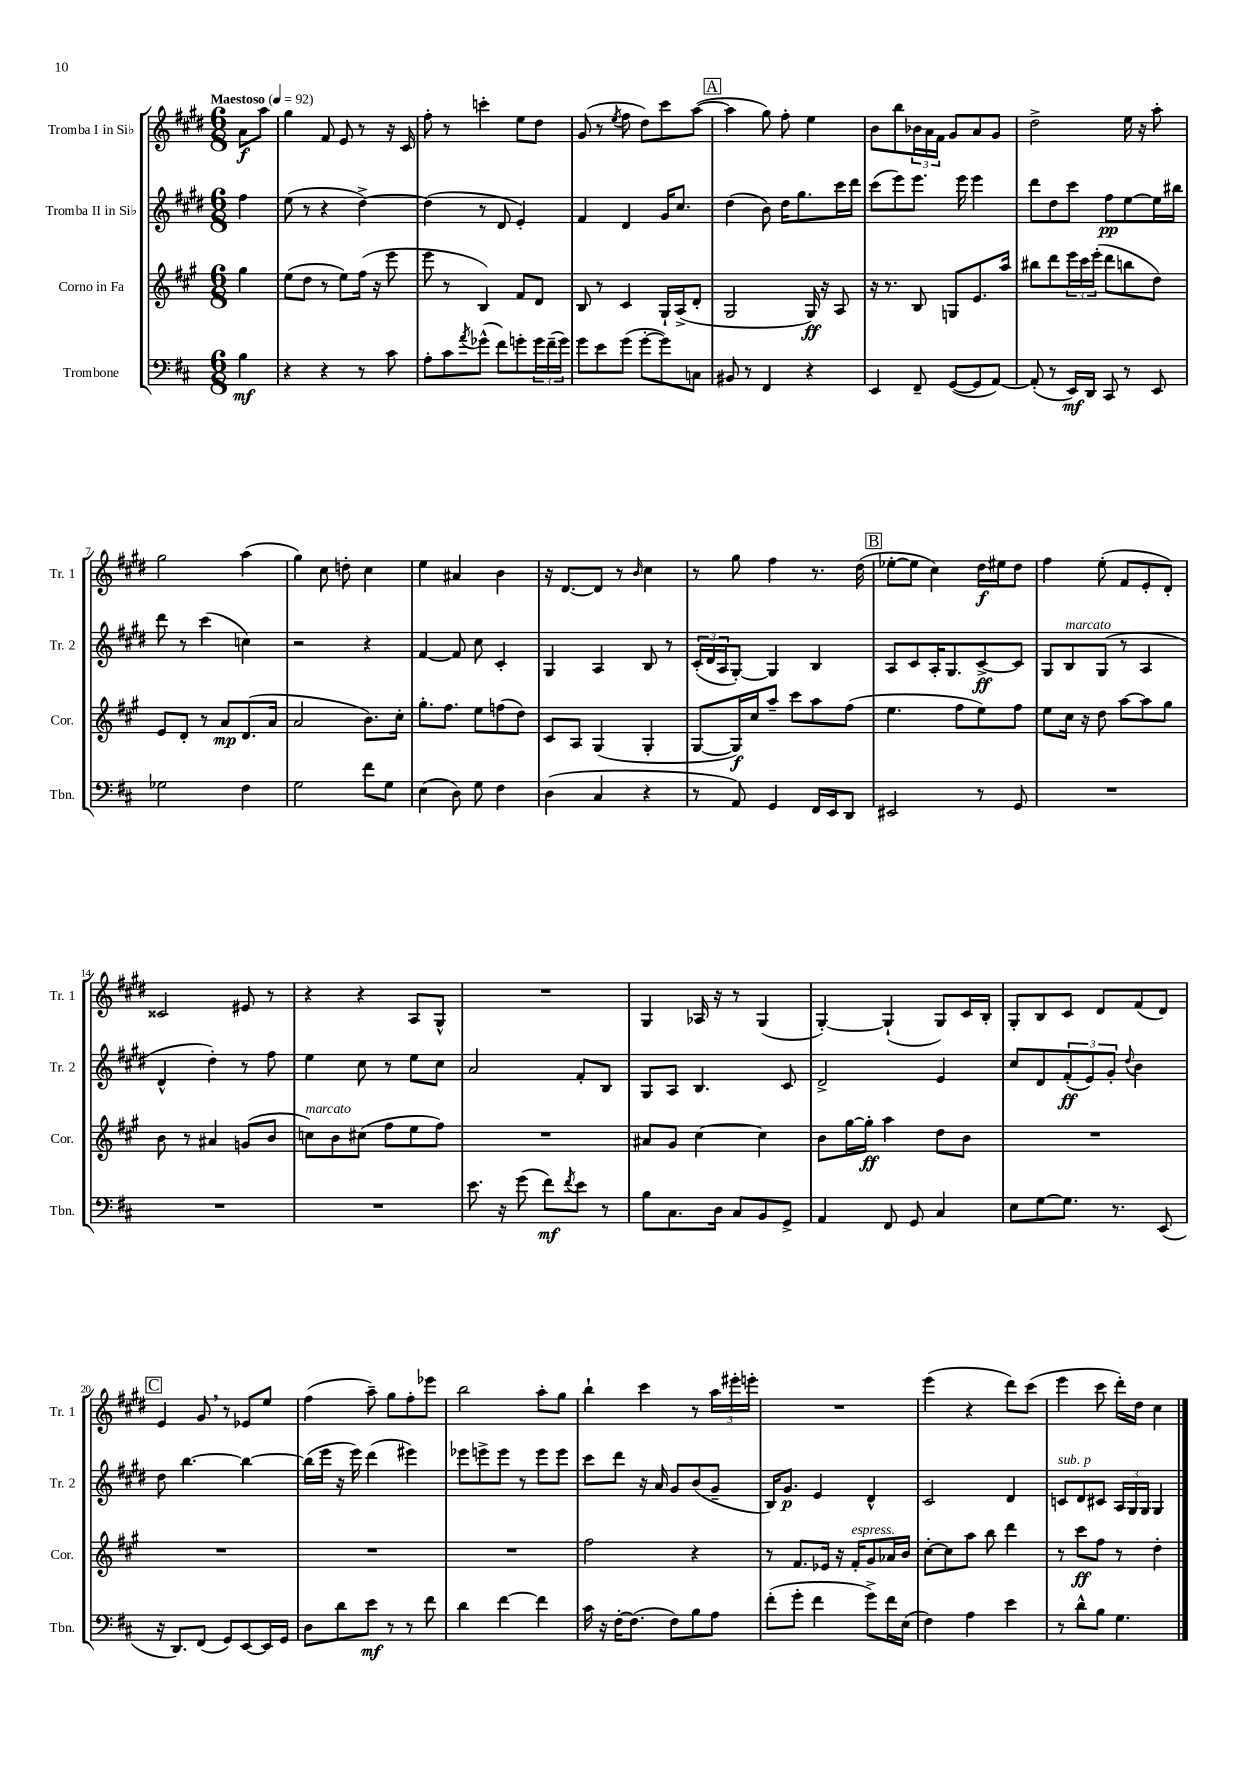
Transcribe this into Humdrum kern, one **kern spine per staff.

**kern	**dynam	**kern	**dynam	**kern	**dynam	**kern	**dynam
*part4	*part4	*part3	*part3	*part2	*part2	*part1	*part1
*staff4	*staff4	*staff3	*staff3	*staff2	*staff2	*staff1	*staff1
*I"Trombone	*	*I"Corno in Fa	*	*I"Tromba II in Si♭	*	*I"Tromba I in Si♭	*
*I'Tbn.	*	*I'Cor.	*	*I'Tr. 2	*	*I'Tr. 1	*
*clefF4	*	*clefG2	*	*clefG2	*	*clefG2	*
*k[f#c#]	*	*k[f#c#g#]	*	*k[f#c#g#d#]	*	*k[f#c#g#d#]	*
*M6/8	*	*M6/8	*	*M6/8	*	*M6/8	*
*MM92	*	*MM92	*	*MM92	*	*MM92	*
=	=	=	=	=	=	=	=
!	!	!	!	!	!	!LO:TX:a:B:t=Maestoso	!
4B\	mf	4gg#\	.	4ff#\	.	8a\L	f
.	.	.	.	.	.	8aa\J	.
=1	=1	=1	=1	=1	=1	=1	=1
4r	.	(8ee\L	.	(8ee\	.	4gg#\	.
.	.	8dd\J	.	8r	.	.	.
4r	.	8r	.	4r	.	8f#/	.
.	.	8ee\L)	.	.	.	8e/	.
8r	.	(16ff#\Jk	.	[4dd#^\)	.	8r	.
.	.	16r	.	.	.	.	.
8c#\	.	8eee\	.	.	.	16r	.
.	.	.	.	.	.	16c#/	.
=2	=2	=2	=2	=2	=2	=2	=2
8A'\L	.	8eee\	.	(4dd#\]	.	8ff#'\	.
8c#\	.	8r	.	.	.	8r	.
8qa/	.	.	.	.	.	.	.
(8g-X^^\J	.	4B/)	.	8r	.	4cccn'\	.
8f#\L)	.	.	.	8d#/	.	.	.
8gn'\	.	8f#/L	.	4e'/)	.	8ee\L	.
24g\L	.	8d/J	.	.	.	8dd#\J	.
(24f#~\	.	.	.	.	.	.	.
24g\JJ)	.	.	.	.	.	.	.
=3	=3	=3	=3	=3	=3	=3	=3
8g\L	.	8B/	.	4f#/	.	(8g#/	.
8e\	.	8r	.	.	.	8r	.
.	.	.	.	.	.	8qee/	.
(8g\J	.	4c#/	.	4d#/	.	8ff#\	.
[8g'\L	.	.	.	.	.	8dd#\L)	.
8g\])	.	16G#`/LL	.	16g#/KL	.	8ccc#\	.
.	.	(16A^/J	.	8.cc#/J	.	.	.
8Cn\J	.	8d'/J	.	.	.	([8aa\J	.
!!LO:REH:place=s1:t=A
=4	=4	=4	=4	=4	=4	=4	=4
8BB#X/	.	2G#/	.	(4dd#\	.	4aa\]	.
8r	.	.	.	.	.	.	.
4FF#/	.	.	.	8b\)	.	8gg#\)	.
.	.	.	.	16dd#\KL	.	8ff#'\	.
.	.	.	.	8.gg#\	.	.	.
4r	.	16G#/)	ff	.	.	4ee\	.
.	.	16r	.	.	.	.	.
.	.	8A/	.	16ccc#\L	.	.	.
.	.	.	.	16ddd#\JJ	.	.	.
=5	=5	=5	=5	=5	=5	=5	=5
4EE/	.	16r	.	(8ccc#\L	.	8b\L	.
.	.	8.r	.	.	.	.	.
.	.	.	.	8eee\)	.	8bb\	.
8FF#~/	.	8B/	.	8.eee\J	.	24b-X\L	.
.	.	.	.	.	.	24a\	.
.	.	.	.	.	.	24f#\JJ	.
([8GG/L	.	8Gn/L	.	.	.	8g#/L	.
.	.	.	.	16eee\	.	.	.
8GG/]	.	8.e/	.	4eee\	.	8a/	.
[8AA/J)	.	.	.	.	.	8g#/J	.
.	.	16aa/Jk	.	.	.	.	.
=6	=6	=6	=6	=6	=6	=6	=6
(8AA'/]	.	8bb#X\L	.	8ddd#\L	.	2dd#^\	.
8r	.	8ddd\	.	8dd#\	.	.	.
16EE/LL)	mf	24eee\L	.	8ccc#\J	.	.	.
.	.	24ccc#\	.	.	.	.	.
16DD/JJ	.	.	.	.	.	.	.
.	.	(24eee'\JJ	.	.	.	.	.
8CC#/	.	8ddd\L	.	8ff#\L	pp	.	.
8r	.	8bbn\	.	[8ee\	.	16ee\	.
.	.	.	.	.	.	16r	.
8EE/	.	8dd\J)	.	16ee\L]	.	8aa'\	.
.	.	.	.	16bb#X\JJ	.	.	.
!!LO:LB:g=z
=7	=7	=7	=7	=7	=7	=7	=7
2G-X\	.	8e/L	.	8ddd#\	.	2gg#\	.
.	.	8d'/J	.	8r	.	.	.
.	.	8r	.	(4ccc#\	.	.	.
.	.	8a/L	mp	.	.	.	.
4F#\	.	(8.d/	.	4ccn\)	.	(4aa\	.
.	.	16a/Jk	.	.	.	.	.
=8	=8	=8	=8	=8	=8	=8	=8
2G\	.	2a/	.	2r	.	4gg#\)	.
.	.	.	.	.	.	8cc#\	.
.	.	.	.	.	.	8ddn'\	.
8f#\L	.	8.b\L)	.	4r	.	4cc#\	.
8G\J	.	.	.	.	.	.	.
.	.	16cc#'\Jk	.	.	.	.	.
=9	=9	=9	=9	=9	=9	=9	=9
(4E\	.	8.gg#'\L	.	[4f#/	.	4ee\	.
.	.	8.ff#\J	.	.	.	.	.
8D\)	.	.	.	8f#/]	.	4a#X/	.
8G\	.	8ee\L	.	8cc#\	.	.	.
4F#\	.	(8ffn\	.	4c#'/	.	4b\	.
.	.	8dd\J)	.	.	.	.	.
=10	=10	=10	=10	=10	=10	=10	=10
(4D\	.	8c#/L	.	4G#/	.	16r	.
.	.	.	.	.	.	[8.d#/L	.
.	.	8A/J	.	.	.	.	.
4C#/	.	(4G#/	.	4A/	.	8d#/J]	.
.	.	.	.	.	.	8r	.
.	.	.	.	.	.	16qqb/	.
4r	.	4G#'/	.	8B/	.	4cc#\	.
.	.	.	.	8r	.	.	.
=11	=11	=11	=11	=11	=11	=11	=11
8r	.	[8G#/L	.	(24c#'/LL	.	8r	.
.	.	.	.	24d#/	.	.	.
.	.	.	.	24A/J	.	.	.
8AA/)	.	16G#/L])	f	[8G#'/J)	.	8gg#\	.
.	.	16cc#/J	.	.	.	.	.
4GG/	.	8aa~/J	.	4G#/]	.	4ff#\	.
.	.	8ccc#\L	.	.	.	.	.
16FF#/LL	.	8aa\	.	4B/	.	8.r	.
16EE/J	.	.	.	.	.	.	.
8DD/J	.	(8ff#\J	.	.	.	.	.
.	.	.	.	.	.	(16dd#\	.
!!LO:REH:place=s1:t=B
=12	=12	=12	=12	=12	=12	=12	=12
2EE#X/	.	4.ee\	.	8A/L	.	[8ee-X'\L	.
.	.	.	.	8c#/	.	8ee-\J]	.
.	.	.	.	16A'/K	.	4cc#\)	.
.	.	.	.	8.G#/	.	.	.
.	.	8ff#\L	.	.	.	.	.
8r	.	8ee\)	.	[8c#^/	ff	16dd#\LL	f
.	.	.	.	.	.	16ee#X\J	.
8GG/	.	8ff#\J	.	8c#/J]	.	8dd#\J	.
=13	=13	=13	=13	=13	=13	=13	=13
2.r	.	8ee\L	.	8G#/L	.	4ff#\	.
!	!	!	!	!LO:TX:a:i:t=marcato	!	!	!
.	.	16cc#\Jk	.	8B/	.	.	.
.	.	16r	.	.	.	.	.
.	.	8dd\	.	(8G#/J	.	(8ee'\	.
.	.	[8aa\L	.	8r	.	8f#/L	.
.	.	8aa\]	.	4A/	.	8e'/	.
.	.	8gg#\J	.	.	.	8d#'/J)	.
!!LO:LB:g=z
=14	=14	=14	=14	=14	=14	=14	=14
2.r	.	8b\	.	4d#^^/	.	2c##X/	.
.	.	8r	.	.	.	.	.
.	.	4a#X/	.	4dd#'\)	.	.	.
.	.	(8gn/L	.	8r	.	8e#X/	.
.	.	8b/J	.	8ff#\	.	8r	.
=15	=15	=15	=15	=15	=15	=15	=15
!	!	!LO:TX:a:i:t=marcato	!	!	!	!	!
2.r	.	8ccn\L)	.	4ee\	.	4r	.
.	.	8b\	.	.	.	.	.
.	.	(8cc#X\J	.	8cc#\	.	4r	.
.	.	8ff#\L	.	8r	.	.	.
.	.	8ee\	.	8ee\L	.	8A/L	.
.	.	8ff#\J)	.	8cc#\J	.	8G#^^/J	.
=16	=16	=16	=16	=16	=16	=16	=16
8.e\	.	2.r	.	2a/	.	2.r	.
16r	.	.	.	.	.	.	.
(8g\	.	.	.	.	.	.	.
8f#\L)	mf	.	.	.	.	.	.
8qf#/	.	.	.	.	.	.	.
8e\J	.	.	.	8f#'/L	.	.	.
8r	.	.	.	8B/J	.	.	.
=17	=17	=17	=17	=17	=17	=17	=17
8B\L	.	8a#X/L	.	8G#/L	.	4G#/	.
8.C#\	.	8g#/J	.	8A/J	.	.	.
.	.	[4cc#\	.	4.B/	.	16A-X/	.
16D\Jk	.	.	.	.	.	16r	.
8C#/L	.	.	.	.	.	8r	.
8BB/	.	4cc#\]	.	.	.	(4G#/	.
8GG^/J	.	.	.	8c#/	.	.	.
=18	=18	=18	=18	=18	=18	=18	=18
4AA/	.	8b\L	.	2d#^/	.	[4G#'/)	.
.	.	[16gg#\L	.	.	.	.	.
.	.	16gg#'\JJ]	ff	.	.	.	.
8FF#/	.	4aa\	.	.	.	(4G#`/]	.
8GG/	.	.	.	.	.	.	.
4C#/	.	8dd\L	.	4e/	.	8G#/L)	.
.	.	8b\J	.	.	.	16c#/L	.
.	.	.	.	.	.	16B'/JJ	.
=19	=19	=19	=19	=19	=19	=19	=19
8E\L	.	2.r	.	8cc#/L	.	8G#'/L	.
[8G\	.	.	.	8d#/	.	8B/	.
8.G\J]	.	.	.	(12f#'/	ff	8c#/J	.
.	.	.	.	12e/)	.	.	.
.	.	.	.	.	.	8d#/L	.
.	.	.	.	12g#'/J	.	.	.
8.r	.	.	.	.	.	.	.
.	.	.	.	8qqdd#/	.	.	.
.	.	.	.	4b\	.	(8f#/	.
(8EE/	.	.	.	.	.	8d#/J)	.
!!LO:LB:g=z
!!LO:REH:place=s1:t=C
=20	=20	=20	=20	=20	=20	=20	=20
16r	.	2.r	.	8dd#\	.	4e/	.
8.DD/L)	.	.	.	.	.	.	.
.	.	.	.	[4.bb\	.	.	.
(8FF#/J	.	.	.	.	.	8g#,/	.
8GG/L)	.	.	.	.	.	8r	.
[8EE/	.	.	.	4bb\_	.	8e-X/L	.
16EE/L]	.	.	.	.	.	8ee/J	.
16GG/JJ	.	.	.	.	.	.	.
=21	=21	=21	=21	=21	=21	=21	=21
8D\L	.	2.r	.	(16bb\LL]	.	(4ff#\	.
.	.	.	.	16eee\JJ	.	.	.
8d\	.	.	.	16r	.	.	.
.	.	.	.	16eee\)	.	.	.
8e\J	mf	.	.	(4ddd#\	.	8aa~\)	.
8r	.	.	.	.	.	8gg#\L	.
8r	.	.	.	4eee#X\)	.	8ff#'\	.
8f#\	.	.	.	.	.	8eee-X\J	.
=22	=22	=22	=22	=22	=22	=22	=22
4d\	.	2.r	.	8eee-X\L	.	2bb\	.
.	.	.	.	8eeen^\	.	.	.
[4f#\	.	.	.	8eee\J	.	.	.
.	.	.	.	8r	.	.	.
4f#\]	.	.	.	8eee\L	.	8aa'\L	.
.	.	.	.	8eee\J	.	8gg#\J	.
=23	=23	=23	=23	=23	=23	=23	=23
16c#\	.	2ff#\	.	8ccc#\L	.	4bb`\	.
16r	.	.	.	.	.	.	.
[16F#'\KL	.	.	.	8ddd#\J	.	.	.
(8.F#\J]	.	.	.	.	.	.	.
.	.	.	.	16r	.	4ccc#\	.
.	.	.	.	16a/	.	.	.
8F#\L)	.	.	.	8g#/L	.	.	.
8B\	.	4r	.	(8b/	.	8r	.
8A\J	.	.	.	8g#~/J	.	24aa\LL	.
.	.	.	.	.	.	24eee#X'\	.
.	.	.	.	.	.	24eeen'\JJ	.
=24	=24	=24	=24	=24	=24	=24	=24
(8f#'\L	.	8r	.	16B/KL)	.	2.r	.
.	.	.	.	8.g#/J	p	.	.
8g'\J	.	8.f#/L	.	.	.	.	.
4f#\	.	.	.	4e/	.	.	.
.	.	16e-X/Jk	.	.	.	.	.
.	.	16r	.	.	.	.	.
!	!	!LO:TX:a:i:t=espress.	!	!	!	!	!
.	.	16f#'/KL	.	.	.	.	.
8g^\L)	.	8g#/	.	4d#^^/	.	.	.
16f#\L	.	16a-X/L	.	.	.	.	.
(16E\JJ	.	16b/JJ	.	.	.	.	.
=25	=25	=25	=25	=25	=25	=25	=25
4F#\)	.	[8cc#'\L	.	2c#/	.	(4eee\	.
.	.	8cc#\]	.	.	.	.	.
4A\	.	8aa\J	.	.	.	4r	.
.	.	8bb\	.	.	.	.	.
4e\	.	4ddd\	.	4d#/	.	8ddd#\L)	.
.	.	.	.	.	.	(8ccc#\J	.
=26	=26	=26	=26	=26	=26	=26	=26
!	!	!	!	!LO:TX:a:i:t=sub. p	!	!	!
8r	.	8r	.	8cn/L	.	4eee\	.
8d^^\L	.	8ccc#\L	ff	8d#/	.	.	.
8B\J	.	8ff#\J	.	8c#X/J	.	8ccc#\	.
4.G\	.	8r	.	24A/LL	.	16ddd#'\LL)	.
.	.	.	.	24G#/	.	.	.
.	.	.	.	.	.	16dd#\JJ	.
.	.	.	.	24G#/JJ	.	.	.
.	.	4dd'\	.	4G#/	.	4cc#\	.
==	==	==	==	==	==	==	==
*-	*-	*-	*-	*-	*-	*-	*-
